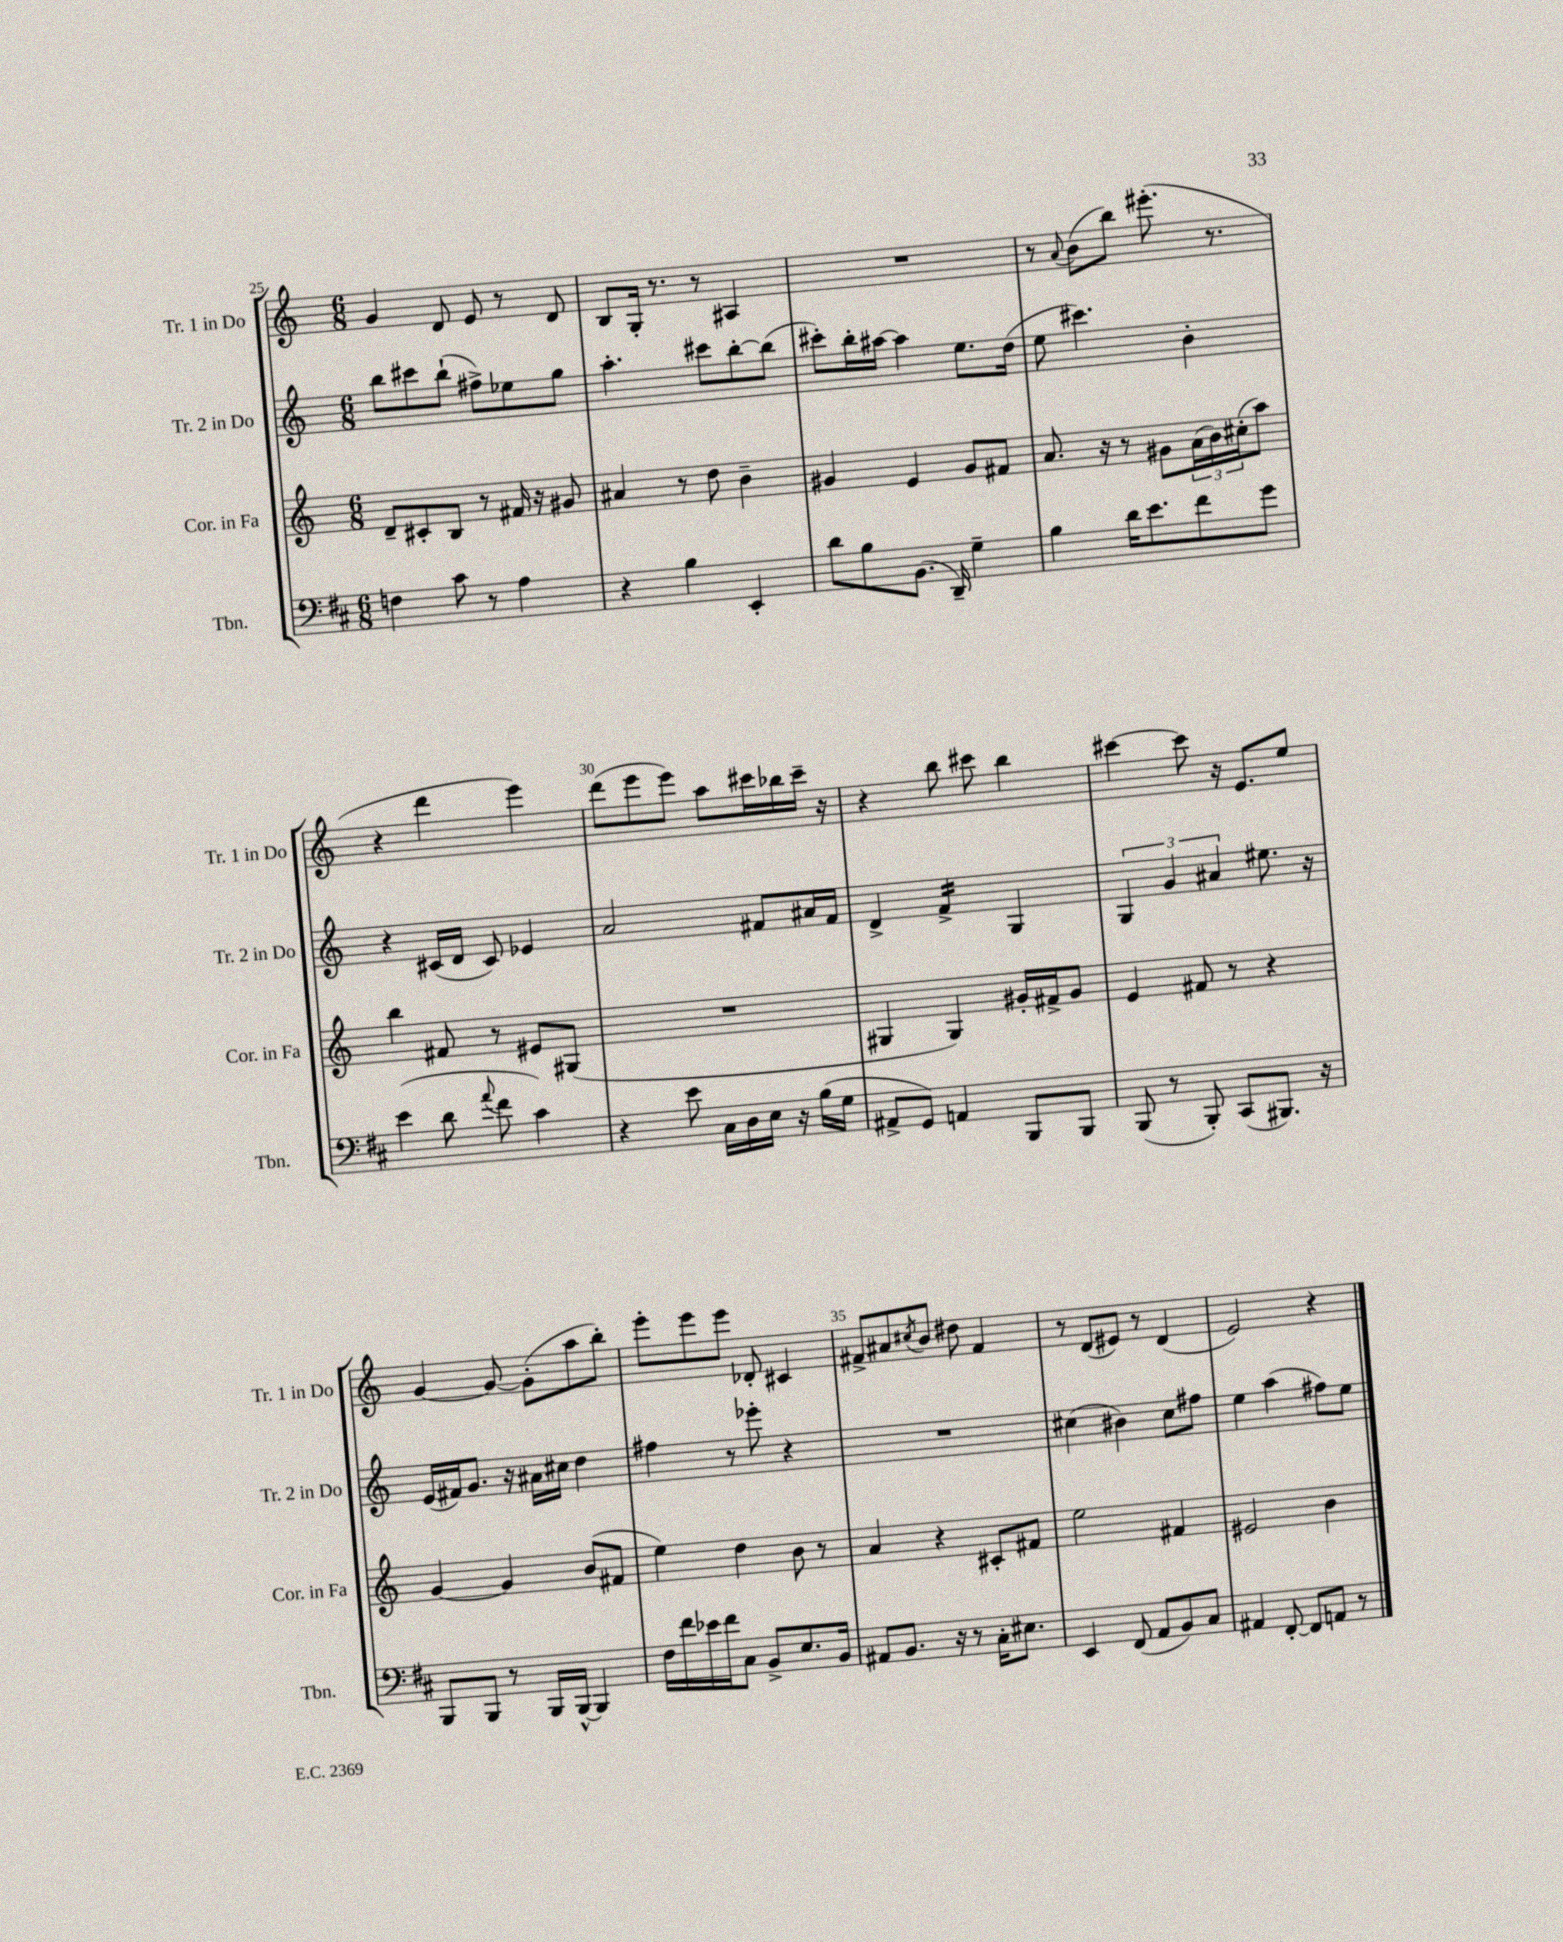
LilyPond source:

<<
\new StaffGroup <<
\new Staff = "s0" \with { instrumentName = "Tr. 1 in Do" shortInstrumentName = "Tr. 1 in Do" } {
    \clef treble \key c \major \numericTimeSignature \time 6/8
    g'4 d'8 e'8 r8 d'8 |
    b8 g16-. r8. r8 ais4 |
    R2. |
    r8 \appoggiatura { a'8 } b'8( b''8) eis'''8.-.( r8. |
    r4 d'''4 e'''4) |
    d'''8( e'''8 e'''8) a''8 cis'''16 bes''16 cis'''16-- r16 |
    r4 b''8 cis'''8 b''4 |
    cis'''4~ cis'''8 r16 e'8. e''8 |
    g'4~ g'8~ g'8-.( a''8 b''8-.) |
    e'''8-. e'''8 e'''8 des'8-. cis'4 |
    fis'8-> ais'8 \acciaccatura { cis''8 } b'8 dis''8 fis'4 |
    r8 d'8( eis'8) r8 d'4( |
    e'2) r4 \bar "|." |
}
\new Staff = "s1" \with { instrumentName = "Tr. 2 in Do" shortInstrumentName = "Tr. 2 in Do" } {
    \clef treble \key c \major \numericTimeSignature \time 6/8
    b''8 cis'''8 b''8-!( fis''8->) ees''8 g''8 |
    a''4.-. cis'''8 b''8~-. b''8( |
    cis'''8-.) b''16-. ais''16~ ais''4 e''8. d''16( |
    e''8 cis'''4.) b'4-. |
    r4 cis'16( d'16 cis'8) ees'4 |
    a'2 fis'8 ais'16 fis'16 |
    d'4-> f'4:16-> g4 |
    \tuplet 3/2 { g4 g'4 ais'4 } eis''8. r16 |
    e'16( fis'16) g'8. r16 ais'16 cis''16 d''4 |
    fis''4 r8 ees'''8-. r4 |
    R2. |
    cis''4( bis'4) cis''8 fis''8 |
    e''4 a''4( fis''8) e''8 \bar "|." |
}
\new Staff = "s2" \with { instrumentName = "Cor. in Fa" shortInstrumentName = "Cor. in Fa" } {
    \clef treble \key c \major \numericTimeSignature \time 6/8
    d'8-- cis'8-. b8 r8 fis'16 r16 gis'8 |
    ais'4 r8 d''8 b'4-- |
    gis'4 e'4 gis'8 fis'8 |
    a'8. r16 r8 gis'8 \tuplet 3/2 { a'16( b'16) cis''16-.( } a''8) |
    b''4 fis'8 r8 eis'8 gis8( |
    R2. |
    gis4 gis4) gis'16-. fis'16-> gis'8 |
    e'4 fis'8 r8 r4 |
    g'4~ g'4 b'8( fis'8 |
    e''4) d''4 b'8 r8 |
    a'4 r4 cis'8-. fis'8 |
    e''2 fis'4 |
    eis'2 b'4 \bar "|." |
}
\new Staff = "s3" \with { instrumentName = "Tbn." shortInstrumentName = "Tbn." } {
    \clef bass \key d \major \numericTimeSignature \time 6/8
    f4 cis'8 r8 a4 |
    r4 b4 e,4-. |
    d'8 b8 b,8.( d,16--) g4-- |
    b4 d'16 e'8. fis'8 g'8 |
    e'4( d'8 \appoggiatura { a'8 } fis'8 cis'4) |
    r4 e'8 cis16 d16 e16 r16 b16( g16 |
    ais,8-> g,8) a,4 b,,8 b,,8 |
    b,,8( r8 b,,8-.) cis,8( bis,,8.) r16 |
    b,,8 b,,8 r8 b,,16 b,,16~-^ b,,4 |
    fis16 fis'16 ees'16 fis'16 cis8 b,8-> e8. b,16 |
    ais,8 b,8. r16 r8 cis16-. eis8. |
    e,4 fis,8( a,8 b,8) cis8 |
    ais,4 fis,8~-. fis,8 a,8 r8 \bar "|." |
}
>>
>>
\layout { \context { \Score currentBarNumber = #25 \override BarNumber.break-visibility = ##(#f #t #t) barNumberVisibility = #(every-nth-bar-number-visible 5) } }
